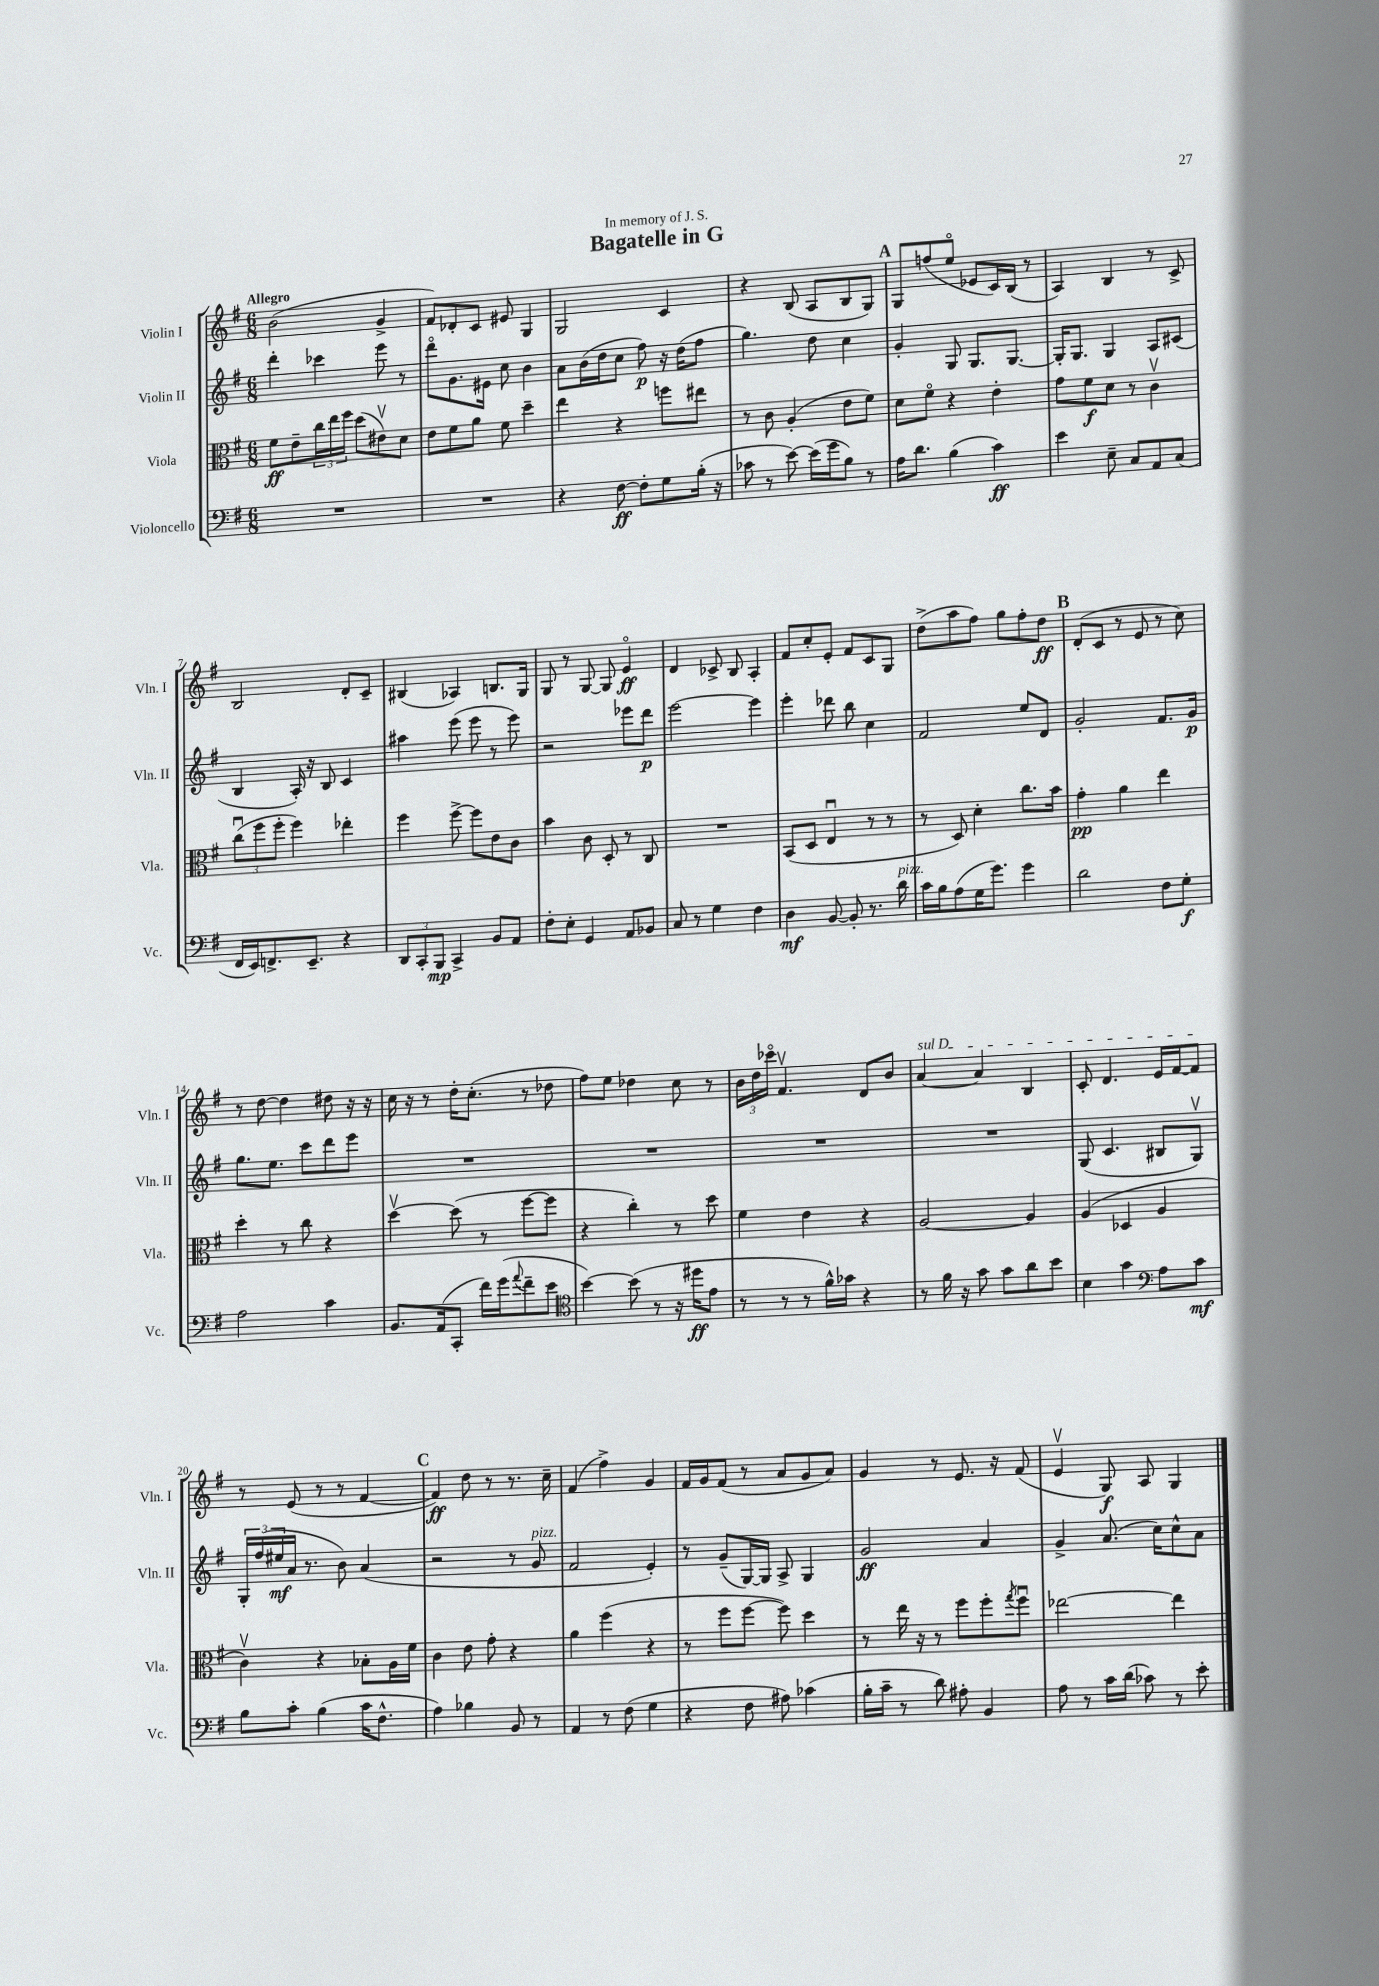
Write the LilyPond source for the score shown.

\header { title = "Bagatelle in G" dedication = "In memory of J. S." }
<<
\new StaffGroup <<
\new Staff = "s0" \with { instrumentName = "Violin I" shortInstrumentName = "Vln. I" } {
    \clef treble \key g \major \numericTimeSignature \time 6/8 \tempo "Allegro"
    b'2( g'4-> |
    fis'8) des'8-. c'8 eis'8 g4 |
    g2 c'4 |
    r4 b8( a8 b8 g8) |
    \mark \markup { \bold "A" } g8 f''8( e''8\flageolet ees'8 c'16) b16( r8 |
    a4) b4 r8 c'8-> |
    b2 d'8-. c'8-- |
    bis4( aes4) b8. g16 |
    g8 r8 g8~ g8 e'4\flageolet\ff |
    d'4 ces'8-> b8 a4-. |
    fis'8 c''8-. e'8-. fis'8 c'8 g8 |
    d''8->( a''8 fis''8) g''8 fis''8-. d''8\ff |
    \mark \markup { \bold "B" } d'8-.( c'8 r8 e'8 r8 c''8) |
    r8 d''8~ d''4 dis''8 r16 r16 |
    c''16 r16 r8 d''16-. c''8.-.( r8 des''8 |
    fis''8) e''8 des''4 c''8 r8 |
    \tuplet 3/2 { b'16 d''16 ces'''16\flageolet } fis'4.\upbow d'8 b'8 |
    \once \override TextSpanner.bound-details.left.text = \markup { \italic "sul D" } a'4~\startTextSpan a'4 b4 |
    c'8-. d'4. e'16 fis'16~ fis'8\stopTextSpan |
    r8 e'8( r8 r8 fis'4~ |
    \mark \markup { \bold "C" } fis'4\ff) d''8 r8 r8. c''16-- |
    fis'4( fis''4->) g'4 |
    fis'16 g'16 fis'8( r8 a'8 g'8 a'8) |
    g'4 r8 e'8. r16 fis'8( |
    e'4\upbow g8\f) a8 g4 \bar "|." |
}
\new Staff = "s1" \with { instrumentName = "Violin II" shortInstrumentName = "Vln. II" } {
    \clef treble \key g \major \numericTimeSignature \time 6/8
    d'''4-. ces'''4 e'''8 r8 |
    d'''8\flageolet g'8. eis'16 c''8 b'4 |
    a'8 b'16( d''16 c''8 fis''8\p) r16 d''16( fis''8 |
    g''4.) d''8 c''4 |
    \mark \markup { \bold "A" } g'4-. g8 g8. g8.~ |
    g16-. g8. g4 a8 cis'8( |
    b4 a16-.) r16 b8 c'4 |
    ais''4 e'''8( e'''8 r8 e'''8) |
    r2 ees'''8 d'''8\p |
    e'''2~ e'''4 |
    e'''4-. des'''8 b''8 c''4 |
    fis'2 e''8 d'8 |
    \mark \markup { \bold "B" } g'2-. fis'8. g'16\p |
    g''8. e''8. c'''8 d'''8 e'''8 |
    R2. |
    R2. |
    R2. |
    R2. |
    g8( c'4. bis8 g8\upbow) |
    \tuplet 3/2 { g16-. fis''16( eis''16\mf } a'16 r8. b'8) a'4( |
    \mark \markup { \bold "C" } r2 r8 g'8^\markup { \italic "pizz." } |
    fis'2 e'4-.) |
    r8 g'8--( g16~) g16 a8-> g4 |
    g'2\ff a'4 |
    g'4-> a'8.( c''16) c''8-^ a'8 \bar "|." |
}
\new Staff = "s2" \with { instrumentName = "Viola" shortInstrumentName = "Vla." } {
    \clef alto \key g \major \numericTimeSignature \time 6/8
    fis'8\ff e'8-- \tuplet 3/2 { c''16 e''16 fis''16 } d''8( eis'8\upbow) d'8 |
    e'8 fis'8 a'8 fis'8 d''4-- |
    e''4 r4 f''8 eis''8 |
    r8 c'8 a4-.( e'8 fis'8) |
    \mark \markup { \bold "A" } d'8 fis'8\flageolet r4 e'4-. |
    g'8 fis'8\f d'8 r8 c'4\upbow |
    \tuplet 3/2 { c''8\downbow( fis''8 fis''8-. } fis''4) ees''4-. |
    fis''4 fis''8~-> fis''8 e'8 c'8 |
    b'4 c'8 d8-. r8 c8 |
    R2. |
    b,8( d8 e4\downbow r8 r8 |
    r8 d8) d'4-. c''8. b'16 |
    \mark \markup { \bold "B" } g'4-.\pp a'4 e''4 |
    d''4-. r8 c''8 r4 |
    d''4~\upbow d''8( r8 fis''8~ fis''8 |
    r4 c''4-.) r8 d''8 |
    fis'4 e'4 r4 |
    a2~ a4 |
    a4( des4 a4 |
    c'4\upbow) r4 bes8-. a16 fis'16 |
    \mark \markup { \bold "C" } c'4 e'8 g'8-. r4 |
    a'4 fis''4( r4 |
    r8 fis''8 fis''8~ fis''8) d''4 |
    r8 e''16 r16 r8 fis''8 fis''8-. \acciaccatura { g''8 } fis''8\downbow |
    ees''2~ ees''4 \bar "|." |
}
\new Staff = "s3" \with { instrumentName = "Violoncello" shortInstrumentName = "Vc." } {
    \clef bass \key g \major \numericTimeSignature \time 6/8
    R2. |
    R2. |
    r4 fis8~\ff fis8-. g8 b16-.( r16 |
    ces'8 r8 e'8~) e'16( g'16 b8) r8 |
    \mark \markup { \bold "A" } a16 d'8. b4( c'4\ff) |
    e'4 e8-- c8 a,8 c8( |
    fis,16 e,16) f,8.-> e,8.-- r4 |
    \tuplet 3/2 { d,8 c,8-. b,,8\mp } c,4-> b,8 a,8 |
    fis8-. e8-. g,4 a,8 bes,8 |
    c8 r8 g4 fis4 |
    d4\mf b,8~ b,8-. r8. d'16^\markup { \italic "pizz." } |
    c'16 b16 a8( g16 g'8.) g'4 |
    \mark \markup { \bold "B" } d'2 fis8 g8-.\f |
    a2 c'4 |
    b,8. a,16( c,8-. fis'16) g'16( \appoggiatura { a'8 } fis'8-- e'8 |
    \clef tenor b'4~) b'8( r8 r16 dis''16\ff e'8 |
    r8 r8 r8 fis'16-^) ges'16 r4 |
    r8 fis'16 r16 g'8 g'8 a'8 b'8 |
    b4 g'4 \clef bass a8 c'8\mf |
    b8 c'8-. b4( c'16 fis8.-^ |
    \mark \markup { \bold "C" } a4) bes4 b,8 r8 |
    a,4 r8 fis8( g4 |
    r4 fis8 ais8) ces'4( |
    b16-. c'16-- r8 d'8) ais8-. b,4 |
    a8 r8 c'16 d'16( ces'8) r8 e'8-. \bar "|." |
}
>>
>>
